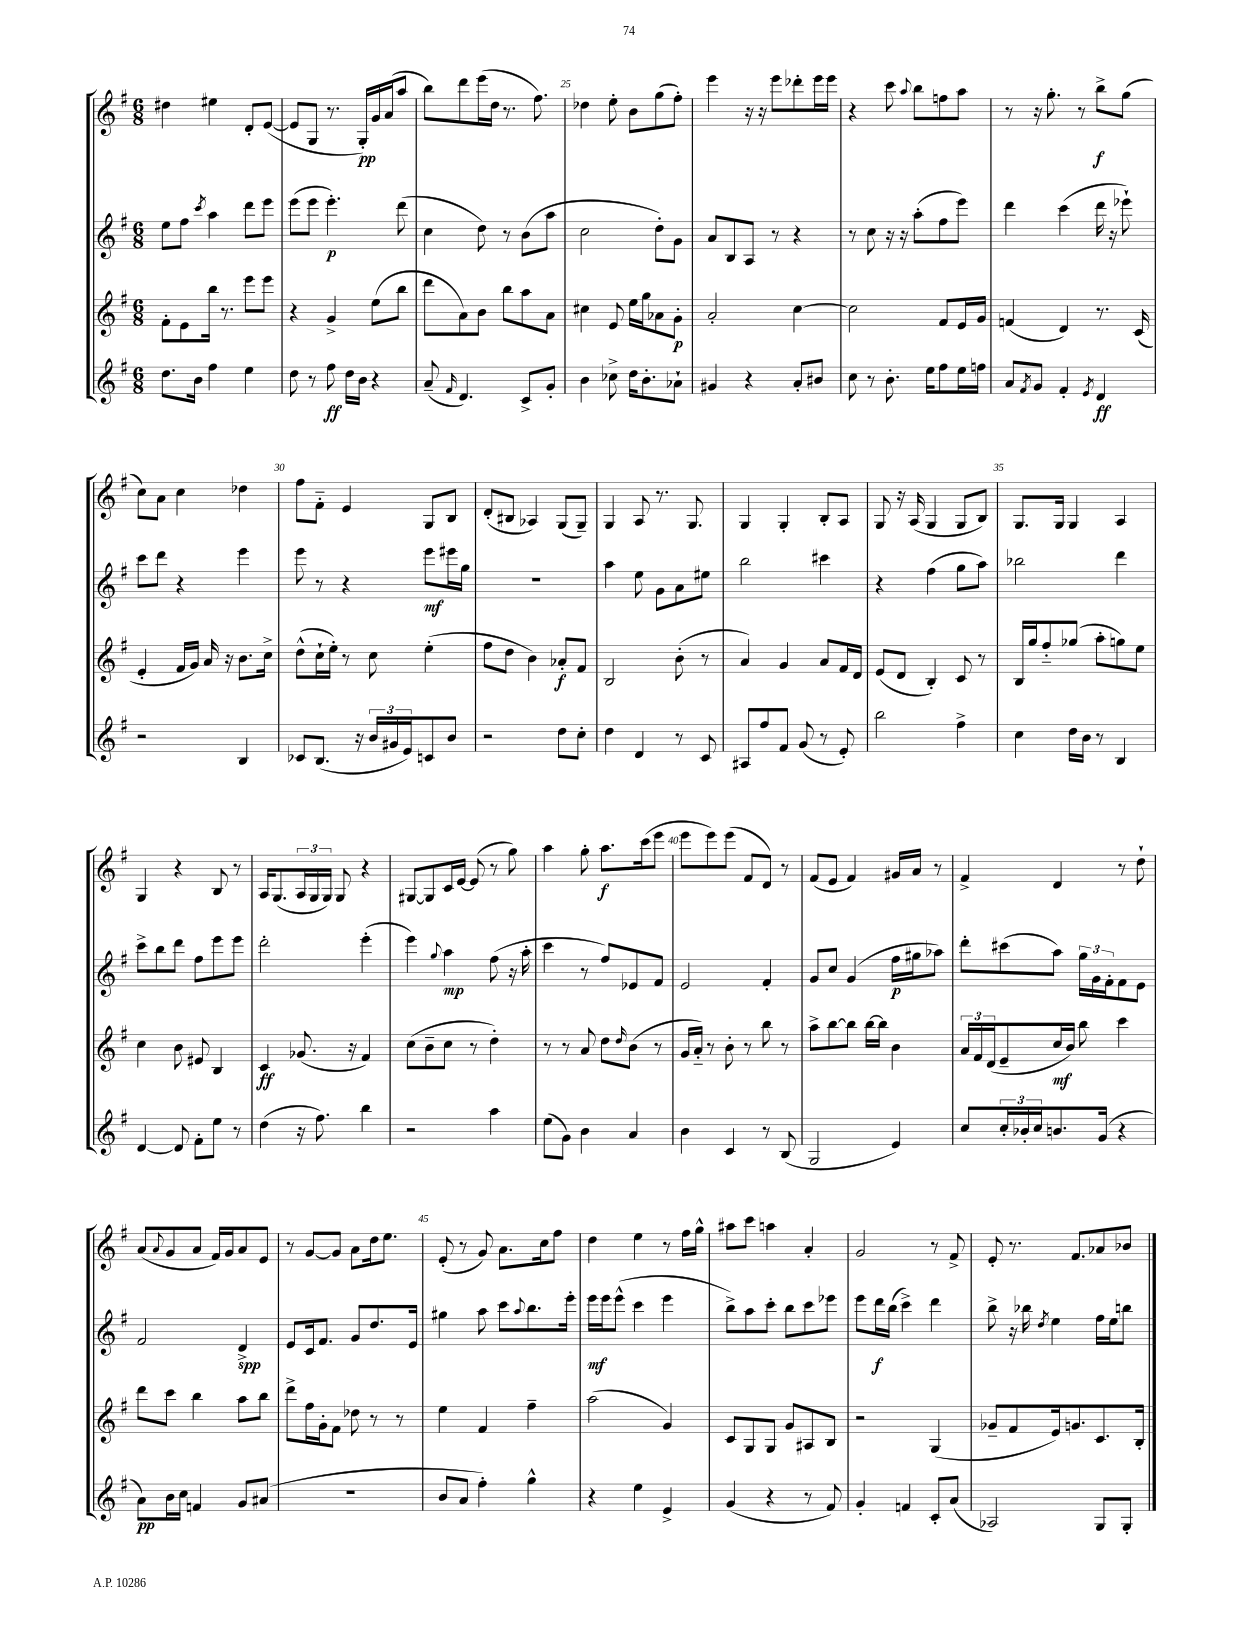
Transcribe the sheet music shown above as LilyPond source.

<<
\new StaffGroup <<
\new Staff = "s0" {
    \clef treble \key g \major \numericTimeSignature \time 6/8
    dis''4 eis''4 d'8-. e'8~( |
    e'8 g8 r8. g16-.\pp) g'16 a'16( a''8 |
    b''8) d'''8 e'''16( d''16 r8. fis''8.) |
    des''4 e''8-. b'8 g''8( fis''8-.) |
    e'''4 r16 r16 e'''8 des'''8-. e'''16 e'''16 |
    r4 c'''8 \appoggiatura { a''8 } b''8 f''8 a''8 |
    r8 r16 g''8.-. r8 b''8->\f g''8( |
    c''8) a'8 c''4 des''4 |
    fis''8 fis'8-_ e'4 g8 b8 |
    d'8-.( bis8 aes4) g8( g8--) |
    g4 a8 r8. g8. |
    g4 g4-. b8-. a8 |
    g8 r16 a16( g4 g8 b8) |
    g8. g16 g4 a4 |
    g4 r4 b8 r8 |
    a16 g8.( \tuplet 3/2 { a16 g16 g16) } g8 r4 |
    gis8~ gis8 c'16 e'16~ e'8( r8 g''8) |
    a''4 g''8-. a''8.\f c'''16( e'''8 |
    e'''8 e'''8) e'''8( fis'8 d'8) r8 |
    fis'8( e'8 fis'4) gis'16 a'16 r8 |
    fis'4-> d'4 r8 d''8-! |
    a'8( \appoggiatura { a'8 } g'8 a'8 fis'16) g'16 a'8 e'8 |
    r8 g'8~ g'8 a'8 d''16 e''8. |
    e'8-.( r8 g'8) a'8. c''16 fis''8 |
    d''4 e''4 r8 fis''16 g''16-^ |
    ais''8 c'''8 a''4 a'4-. |
    g'2 r8 fis'8-> |
    e'8-. r8. fis'8. aes'8 bes'8 \bar "|." |
}
\new Staff = "s1" {
    \clef treble \key g \major \numericTimeSignature \time 6/8
    e''8 fis''8 \acciaccatura { c'''8 } a''4 d'''8 e'''8 |
    e'''8( e'''8 e'''4.-.\p) d'''8( |
    c''4 d''8) r8 b'8( a''8 |
    c''2 d''8-.) g'8 |
    a'8 b8 a8 r8 r4 |
    r8 c''8 r16 r16 a''8-.( fis''8 e'''8) |
    d'''4 c'''4( d'''16 r16 ees'''8-!) |
    c'''8 d'''8 r4 e'''4 |
    e'''8 r8 r4 e'''8\mf eis'''16 g''16 |
    R2. |
    a''4 e''8 g'8 a'8 eis''8 |
    b''2 cis'''4 |
    r4 fis''4( g''8 a''8) |
    bes''2 d'''4 |
    c'''8-> b''8 d'''8 fis''8 e'''8 e'''8 |
    d'''2-. e'''4-.( |
    e'''4) \appoggiatura { g''8 } a''4\mp fis''8( r16 a''16-. |
    c'''4 r8 fis''8) ees'8 fis'8 |
    e'2 fis'4-. |
    g'8 c''8 g'4( fis''16\p gis''16 aes''8) |
    d'''8-. cis'''8( a''8) \tuplet 3/2 { g''16 g'16 fis'16-. } fis'8 e'8 |
    fis'2 d'4->\spp |
    e'8 c'16 fis'8. g'8 d''8. e'16 |
    gis''4 a''8 c'''8 \appoggiatura { a''8 } b''8. e'''16-. |
    e'''16\mf e'''16 e'''8-^( c'''4 e'''4 |
    b''8->) a''8 c'''8-. b''8 c'''8 ees'''8 |
    e'''8 d'''16\f b''16( c'''4->) d'''4 |
    b''8-> r16 bes''16 \acciaccatura { d''8 } e''4 fis''16 e''16 b''8 \bar "|." |
}
\new Staff = "s2" {
    \clef treble \key g \major \numericTimeSignature \time 6/8
    fis'8-. e'8 b''16 r8. e'''8 e'''8 |
    r4 g'4-> e''8( b''8 |
    d'''8 a'8) b'8 b''8 a''8 a'8 |
    cis''4 e'8 e''16 g''16 aes'8 g'8-.\p |
    a'2-. c''4~ |
    c''2 fis'8 e'16 g'16 |
    f'4( d'4) r8. c'16( |
    e'4-. fis'16 g'16) a'16 r16 b'8. c''16-> |
    d''8-^( c''16-! e''16-.) r8 c''8 e''4-.( |
    fis''8 d''8 b'4) aes'8-.\f fis'8 |
    b2 b'8-.( r8 |
    a'4) g'4 a'8 fis'16 d'16 |
    e'8( d'8 b4-.) c'8 r8 |
    b16 g''16 fis''8-_ ges''8( a''8-. g''8) e''8 |
    c''4 b'8 eis'8 b4 |
    c'4\ff ges'8.( r16 fis'4) |
    c''8( b'8-- c''8 r8 d''4-.) |
    r8 r8 a'8 d''8 \grace { d''16 } b'8( r8 |
    g'16 a'16-_) r8 b'8-. r8 b''8 r8 |
    a''8-> b''8~ b''8 b''16~ b''16 b'4 |
    \tuplet 3/2 { a'16 fis'16 d'16( } e'8-- c''16\mf b'16) b''8 c'''4 |
    d'''8 c'''8 b''4 a''8 b''8 |
    d'''8-> fis''16 g'16-. fis'8 des''8 r8 r8 |
    e''4 fis'4 fis''4-- |
    a''2( g'4) |
    c'8 g8 g8 g'8 ais8 b8 |
    r2 g4( |
    ges'8-- fis'8 e'16) g'8. c'8. b16-. \bar "|." |
}
\new Staff = "s3" {
    \clef treble \key g \major \numericTimeSignature \time 6/8
    d''8. b'16 fis''4 e''4 |
    d''8 r8 fis''8\ff d''16 b'16 r4 |
    a'8--( \grace { fis'16 } d'4.) c'8-> g'8-. |
    b'4 ces''8-> d''16 b'8.-. aes'8-! |
    gis'4 r4 a'8-. bis'8 |
    c''8 r8 b'8.-. e''16 fis''8 e''16 f''16 |
    a'8 \acciaccatura { fis'8 } g'8 fis'4-. \acciaccatura { e'8 } d'4\ff |
    r2 b4 |
    ces'8 b8.( r16 \tuplet 3/2 { b'16 gis'16 e'16) } c'8 b'8 |
    r2 d''8 c''8-. |
    d''4 d'4 r8 c'8 |
    ais8 fis''8 fis'8 g'8( r8 e'8-.) |
    b''2 fis''4-> |
    c''4 d''16 b'16 r8 b4 |
    d'4~ d'8 fis'8-. e''8 r8 |
    d''4( r16 fis''8.) b''4 |
    r2 a''4 |
    e''8( g'8) b'4 a'4 |
    b'4 c'4 r8 b8( |
    g2 e'4) |
    c''8 \tuplet 3/2 { c''16-. bes'16-. c''16 } b'8. g'16( r4 |
    a'8\pp) b'16 c''16 f'4 g'8 ais'8( |
    R2. |
    b'8 a'8 fis''4-.) g''4-^ |
    r4 e''4 e'4-> |
    g'4( r4 r8 fis'8) |
    g'4-. f'4 c'8-. a'8( |
    aes2) g8 g8-. \bar "|." |
}
>>
>>
\layout { \context { \Score currentBarNumber = #22 \override BarNumber.break-visibility = ##(#f #t #t) barNumberVisibility = #(every-nth-bar-number-visible 5) } }
